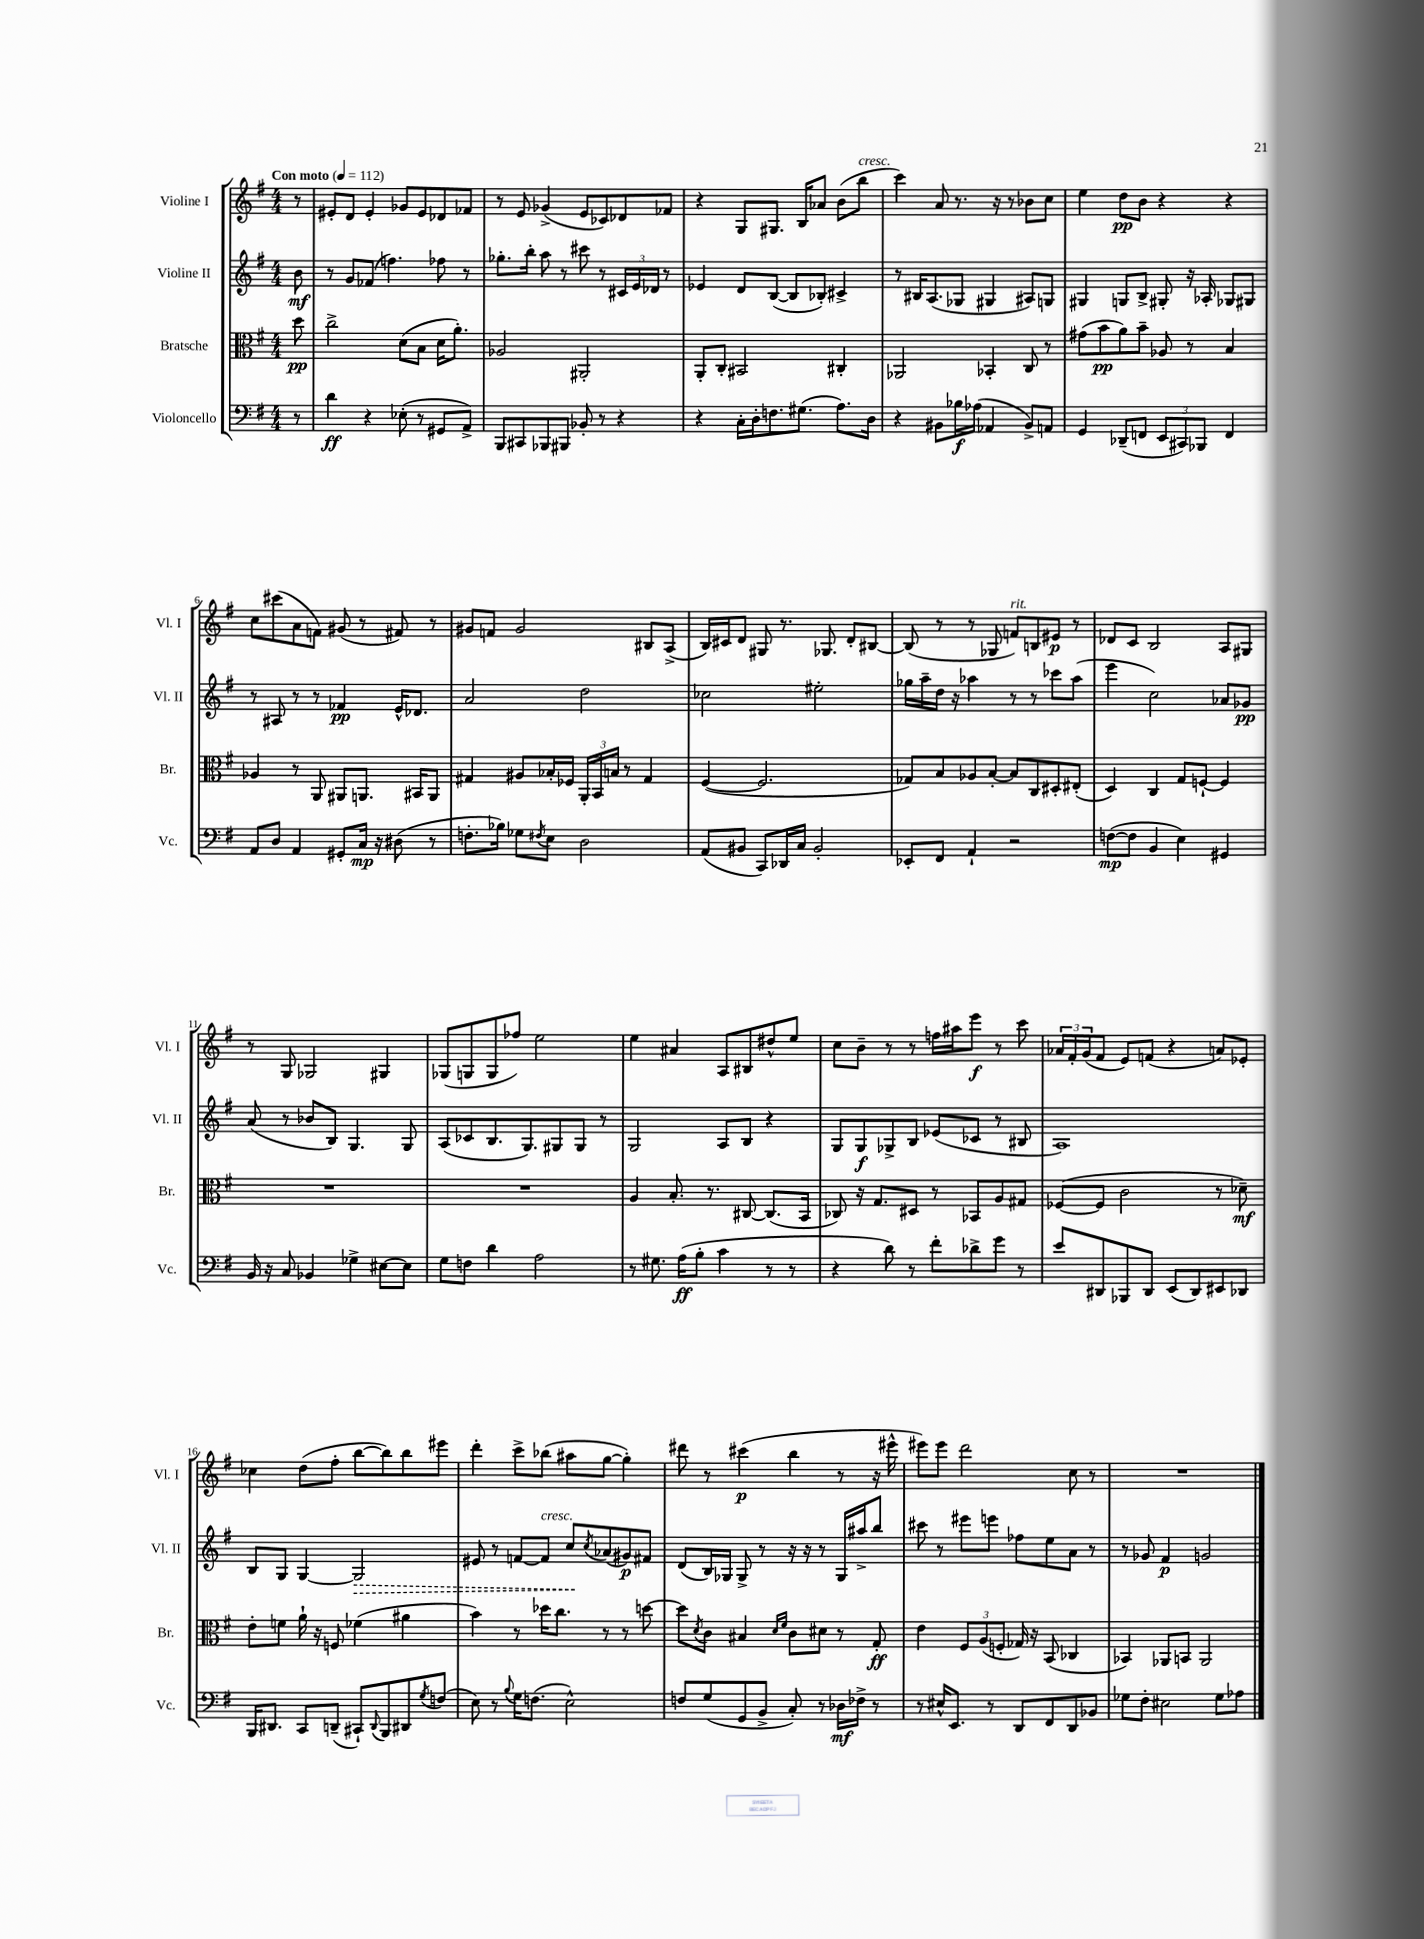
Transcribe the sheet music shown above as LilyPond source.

<<
\new StaffGroup <<
\new Staff = "s0" \with { instrumentName = "Violine I" shortInstrumentName = "Vl. I" } {
    \clef treble \key g \major \numericTimeSignature \time 4/4 \partial 8 \tempo "Con moto" 4 = 112
    r8 |
    eis'8-. d'8 eis'4-. ges'8 eis'8 des'8 fes'8 |
    r8 e'8 ges'4->( e'8 ces'8) des'8 fes'8 |
    r4 g8 gis8. b16 aes'8 b'8( b''8^\markup { \italic "cresc." } |
    c'''4) a'8 r8. r16 r8 bes'8 c''8 |
    e''4 d''8\pp b'8 r4 r4 |
    c''8 cis'''8( a'8 f'8) gis'8( r8 fis'8) r8 |
    gis'8 f'8 gis'2 bis8 a8->( |
    b16) cis'16 d'8 gis8 r8. ges8. d'8-. bis8~ |
    bis8( r8 r8 ges8 f'8^\markup { \italic "rit." }) b8 eis'8\p r8 |
    des'8 c'8 b2 a8 gis8 |
    r8 g8 ges2 gis4 |
    ges8( g8 g8 fes''8) e''2 |
    e''4 ais'4 a8 bis8 dis''8-^ e''8 |
    c''8 b'8-- r8 r8 f''16 ais''16 e'''8\f r8 c'''8 |
    \tuplet 3/2 { aes'16 fis'16-. g'16( } fis'8 e'8) f'8( r4 a'8) ees'8-. |
    ces''4 d''8( fis''8-. b''8~ b''8) b''8 eis'''8 |
    d'''4-. c'''8-> bes''8( ais''8 g''8~ g''4-.) |
    dis'''8 r8 cis'''4\p( b''4 r8 r16 eis'''16-^ |
    eis'''8) eis'''8 d'''2 c''8 r8 |
    R1 \bar "|." |
}
\new Staff = "s1" \with { instrumentName = "Violine II" shortInstrumentName = "Vl. II" } {
    \clef treble \key g \major \numericTimeSignature \time 4/4 \partial 8
    b'8\mf |
    r8 g'8 fes'8( f''4.) fes''8 r8 |
    ges''8.-. b''16-. a''8 r8 cis'''8 r8 \tuplet 3/2 { cis'16 e'16 des'16 } r8 |
    ees'4 d'8 b8~( b8 bes8-.) cis'4-> |
    r8 bis16 a8.( ges8 gis4 ais8) g8 |
    gis4 g8 b8-> gis8-. r16 aes16-. ges8 gis8 |
    r8 ais8 r8 r8 fes'4\pp e'16-^ des'8. |
    a'2 d''2 |
    ces''2 eis''2-. |
    ges''16 a''16-- d''16 r16 aes''4 r8 r8 ces'''8 aes''8( |
    e'''4 c''2) aes'8 ges'8\pp |
    a'8( r8 bes'8 b8) g4. g8 |
    a8( ces'8 b8. g8.) gis8 gis8 r8 |
    g2 a8 b8 r4 |
    g8 g8\f ges8-> b8 ees'8( ces'8 r8 bis8 |
    a1) |
    b8 g8 g4~ \once \override Hairpin.style = #'dashed-line g2\> |
    eis'8 r8 f'8~ f'8^\markup { \italic "cresc." } c''8\! \acciaccatura { c''8 } aes'8( gis'8\p) fis'8 |
    d'8( b16) ges16 ges8-> r8 r16 r16 r8 ges16 ais''16-> b''8 |
    cis'''8 r8 eis'''8 e'''8 fes''8 e''8 a'8 r8 |
    r8 ges'8 fis'4\p g'2 \bar "|." |
}
\new Staff = "s2" \with { instrumentName = "Bratsche" shortInstrumentName = "Br." } {
    \clef alto \key g \major \numericTimeSignature \time 4/4 \partial 8
    d''8\pp |
    c''2-> d'8( b8 d'16 a'8.-.) |
    aes2 ais,2-. |
    a,8-. c8-. bis,2 cis4-. |
    aes,2 bes,4-. c8 r8 |
    gis'8( b'8\pp a'8) b'8-- aes8 r8 b4 |
    aes4 r8 a,8 ais,8 a,8. bis,16 a,8 |
    gis4 ais8 bes16-. fes16 \tuplet 3/2 { a,16-. b,16 b16 } r8 gis4 |
    fis4~( fis2. |
    ges8) b8 aes8 b8~-. b8 c8 dis8-. eis8-.( |
    d4) c4 g8 f8~-! f4 |
    R1 |
    R1 |
    a4 b8.-. r8. cis8~ cis8.( b,16 |
    ces8) r16 g8. dis8 r8 bes,8 a8 gis8 |
    fes8~( fes8 c'2 r8 des'8--\mf) |
    e'8-. f'8 a'16-! r16 f8 fes'4( ais'4 |
    b'4) r8 des''16 c''8. r8 r8 d''8~ |
    d''8 \acciaccatura { d'8 } c'8 bis4 \grace { d'16 fis'16 } c'8 dis'8 r8 g8-.\ff |
    e'4 \tuplet 3/2 { fis8 a8( f8-. } ges16) r16 b,8( ces4 |
    bes,4) aes,8 b,8 aes,2 \bar "|." |
}
\new Staff = "s3" \with { instrumentName = "Violoncello" shortInstrumentName = "Vc." } {
    \clef bass \key g \major \numericTimeSignature \time 4/4 \partial 8
    r8 |
    d'4\ff r4 ees8-.( r8 gis,8 a,8->) |
    b,,8 cis,8 bes,,8 bis,,8 bes,8-. r8 r4 |
    r4 c16-. d16-. f8. gis8.( a8.) d16 |
    r4 bis,8 bes16\f aes16( aes,4 bis,8->) a,8 |
    g,4 des,8--( f,8 \tuplet 3/2 { e,8 cis,8) bes,,8 } f,4 |
    a,8 d8 a,4 gis,8-. c16\mp r16 dis8( r8 |
    f8.-. bes16) ges8 \acciaccatura { fis8 } e8 d2 |
    a,8( bis,8 c,8) des,16 c16 bis,2-. |
    ees,8-. fis,8 a,4-! r2 |
    f8~\mp( f8 b,4 e4) gis,4 |
    b,16 r16 c8 bes,4 ges4-> eis8~ eis8 |
    g8 f8 d'4 a2 |
    r8 gis8. a16\ff( b8-. c'4 r8 r8 |
    r4 d'8) r8 fis'8-. des'8-> g'8 r8 |
    e'8 dis,8 bes,,8 dis,8 e,8( dis,8) eis,8 des,8 |
    b,,16 dis,8. c,8 d,8--( cis,8-!) \appoggiatura { d,8 } b,,8 dis,8 \acciaccatura { g8 } f8( |
    e8) r8 \appoggiatura { b8 } g16 f8.( e2-^) |
    f8 g8( g,8 b,8-> c8-.) r8 des16\mf fes16-> r8 |
    r8 eis16-^ e,8. r8 d,8 fis,8 d,8 bes,8 |
    ges8 fis8-. eis2 ges8 aes8 \bar "|." |
}
>>
>>
